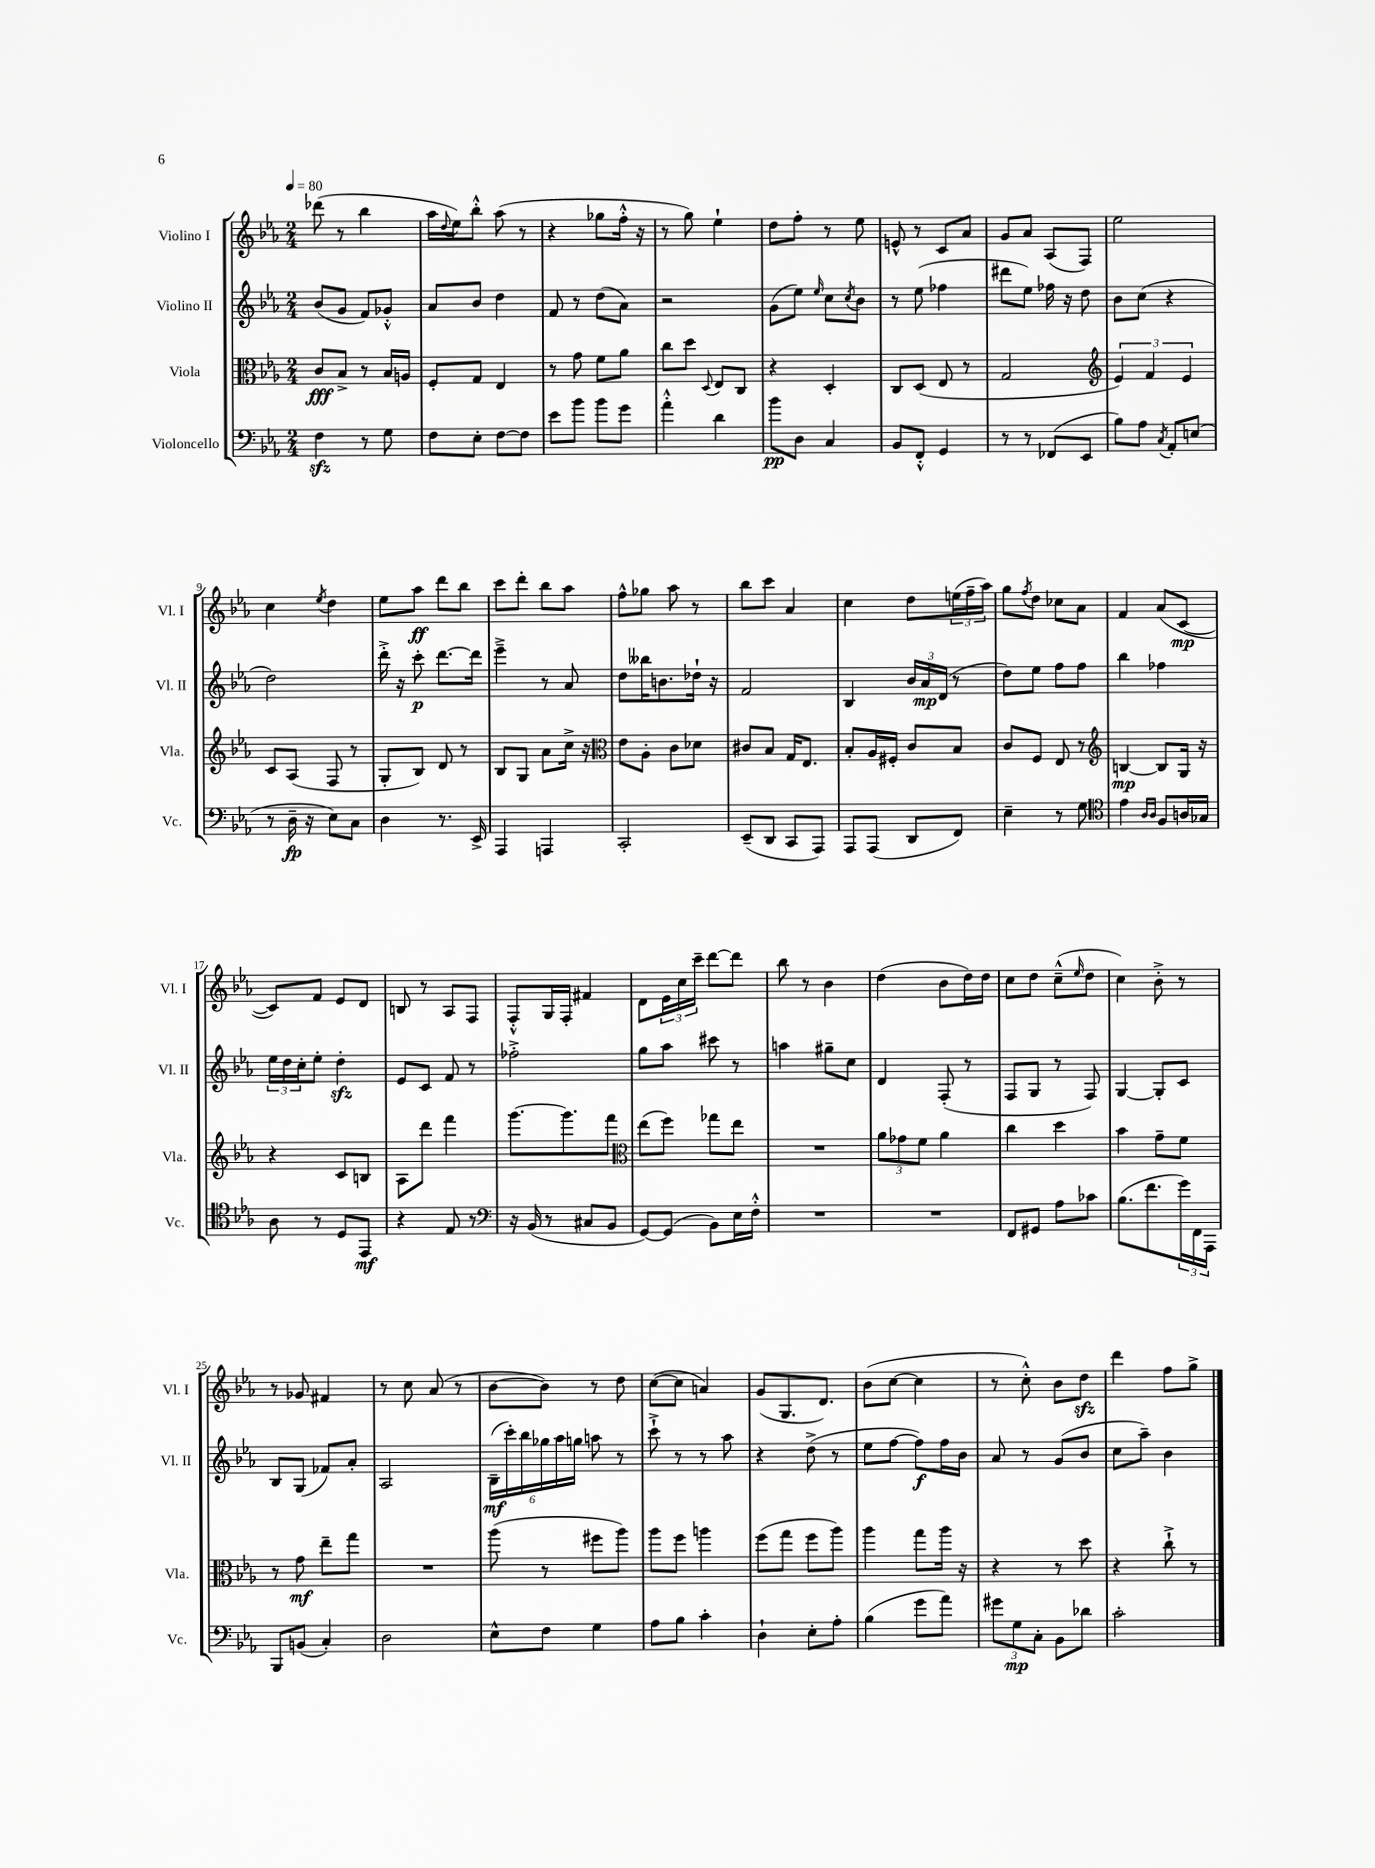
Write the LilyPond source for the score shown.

<<
\new StaffGroup <<
\new Staff = "s0" \with { instrumentName = "Violino I" shortInstrumentName = "Vl. I" } {
    \clef treble \key ees \major \numericTimeSignature \time 2/4 \tempo 4 = 80
    des'''8( r8 bes''4 |
    aes''16 \appoggiatura { d''8 } ees''16) bes''8-.-^ aes''8( r8 |
    r4 ges''8 f''16-.-^ r16 |
    r8 g''8) ees''4-! |
    d''8 f''8-. r8 ees''8 |
    e'8-^ r8 c'8 aes'8 |
    g'8 aes'8 aes8( f8) |
    ees''2 |
    c''4 \acciaccatura { ees''8 } d''4 |
    ees''8 aes''8\ff d'''8 bes''8 |
    c'''8 d'''8-. bes''8 aes''8 |
    f''8-^ ges''8 aes''8 r8 |
    bes''8 c'''8 aes'4 |
    c''4 d''8 \tuplet 3/2 { e''16( f''16-- aes''16) } |
    g''8 \acciaccatura { f''8 } d''8 ces''8 aes'8 |
    f'4 aes'8( c'8~\mp |
    c'8) f'8 ees'8 d'8 |
    b8 r8 aes8 f8 |
    f8-.-^ g16 f16-. fis'4 |
    d'8 \tuplet 3/2 { ees'16 c''16 c'''16-- } d'''8~ d'''8 |
    bes''8 r8 bes'4 |
    d''4( bes'8 d''16) d''16 |
    c''8 d''8 c''8---^( \grace { ees''16 } d''8 |
    c''4) bes'8-.-> r8 |
    r8 ges'8 fis'4 |
    r8 c''8 aes'8( r8 |
    bes'8~ bes'8) r8 d''8 |
    c''8~( c''8 a'4) |
    g'8( g8. d'8.) |
    bes'8( c''8~ c''4 |
    r8 c''8-.-^) bes'8 d''8\sfz |
    d'''4 f''8 g''8-> \bar "|." |
}
\new Staff = "s1" \with { instrumentName = "Violino II" shortInstrumentName = "Vl. II" } {
    \clef treble \key ees \major \numericTimeSignature \time 2/4
    bes'8( g'8 f'8) ges'8-.-^ |
    aes'8 bes'8 d''4 |
    f'8 r8 d''8( aes'8) |
    r2 |
    g'8( ees''8) \grace { ees''16 } c''8 \acciaccatura { c''8 } bes'8 |
    r8 ees''8( fes''4 |
    dis'''8 ees''8) fes''16 r16 d''8 |
    bes'8 c''8( r4 |
    d''2) |
    d'''16-.-> r16 c'''8-.\p d'''8.~ d'''16 |
    ees'''4---> r8 aes'8 |
    d''8 beses''16 b'8. des''16-! r16 |
    f'2 |
    bes4 \tuplet 3/2 { bes'16 aes'16\mp d'16( } r8 |
    d''8) ees''8 f''8 f''8 |
    bes''4 fes''4 |
    \tuplet 3/2 { ees''16 d''16 c''16-. } ees''8-. d''4-.\sfz |
    ees'8 c'8 f'8 r8 |
    fes''2-.-> |
    g''8 aes''8 cis'''8 r8 |
    a''4 gis''8-- c''8 |
    d'4 f8-.( r8 |
    f8 g8 r8 f8) |
    g4~ g8-. c'8 |
    bes8 g8( fes'8) aes'8-. |
    aes2 |
    \tuplet 6/4 { bes16--\mf( c'''16-.) bes''16 ges''16 aes''16 g''16 } a''8 r8 |
    c'''8-!-> r8 r8 aes''8 |
    r4 d''8->( r8 |
    ees''8 f''8~ f''8\f) f''16 bes'16 |
    aes'8 r8 g'8( bes'8 |
    c''8 aes''8--) bes'4 \bar "|." |
}
\new Staff = "s2" \with { instrumentName = "Viola" shortInstrumentName = "Vla." } {
    \clef alto \key ees \major \numericTimeSignature \time 2/4
    c'8\fff bes8-> r8 bes16 a16 |
    f8-. g8 ees4 |
    r8 g'8 f'8 aes'8 |
    c''8 d''8 \appoggiatura { d8 } ees8 c8 |
    r4 d4-. |
    c8 d8( ees8 r8 |
    g2 |
    \clef treble \tuplet 3/2 { ees'4) f'4 ees'4 } |
    c'8 aes8( f8 r8 |
    g8-. bes8) d'8 r8 |
    bes8 g8 aes'8 c''16-> r16 |
    \clef alto ees'8 aes8-. c'8 des'8 |
    cis'8 bes8 g16 ees8. |
    bes8-. aes16 fis16-. c'8 bes8 |
    c'8 f8 ees8 r8 |
    \clef treble b4~\mp b8 g16 r16 |
    r4 c'8 b8 |
    aes8 d'''8 f'''4 |
    g'''8.~ g'''8. f'''8 |
    \clef alto ees''8( f''8) ges''8 ees''8 |
    R2 |
    \tuplet 3/2 { aes'8 ges'8 f'8 } aes'4 |
    c''4 d''4 |
    bes'4 g'8-- f'8 |
    r8 g'8\mf ees''8-- g''8 |
    R2 |
    aes''8( r8 fis''8 aes''8) |
    aes''8 f''8 a''4 |
    f''8( g''8 f''8 aes''8) |
    aes''4 g''8 aes''16 r16 |
    r4 r8 d''8 |
    r4 c''8-!-> r8 \bar "|." |
}
\new Staff = "s3" \with { instrumentName = "Violoncello" shortInstrumentName = "Vc." } {
    \clef bass \key ees \major \numericTimeSignature \time 2/4
    f4\sfz r8 g8 |
    f8 ees8-. f8~ f8 |
    ees'8 bes'8 bes'8 g'8 |
    aes'4-.-^ d'4 |
    bes'8\pp d8 c4 |
    bes,8 f,8-.-^ g,4 |
    r8 r8 fes,8( ees,8 |
    bes8) aes8 \acciaccatura { c8 } aes,8-. e8( |
    r8 d16--\fp r16 ees8) c8 |
    d4 r8. ees,16-> |
    aes,,4 a,,4 |
    c,2-. |
    ees,8--( d,8 c,8 aes,,8) |
    aes,,8 aes,,8( d,8 f,8) |
    ees4-- r8 g8 |
    \clef tenor ees'4 \grace { aes16 aes16 } f8 a16 ges16 |
    aes8 r8 d8 ees,8\mf |
    r4 ees8 r8 |
    \clef bass r16 bes,16( r8 cis8 bes,8 |
    g,8~) g,8( bes,8) ees16 f16-.-^ |
    R2 |
    R2 |
    f,8 gis,8 aes8 ces'8 |
    bes8.( f'8. \tuplet 3/2 { g'16) f,16 aes,,16 } |
    bes,,8 b,8( c4-.) |
    d2 |
    ees8-^ f8 g4 |
    aes8 bes8 c'4-. |
    d4-! ees8-. aes8-. |
    bes4( g'8 aes'8) |
    \tuplet 3/2 { gis'8 g8\mp c8-. } bes,8 des'8 |
    c'2-. \bar "|." |
}
>>
>>
